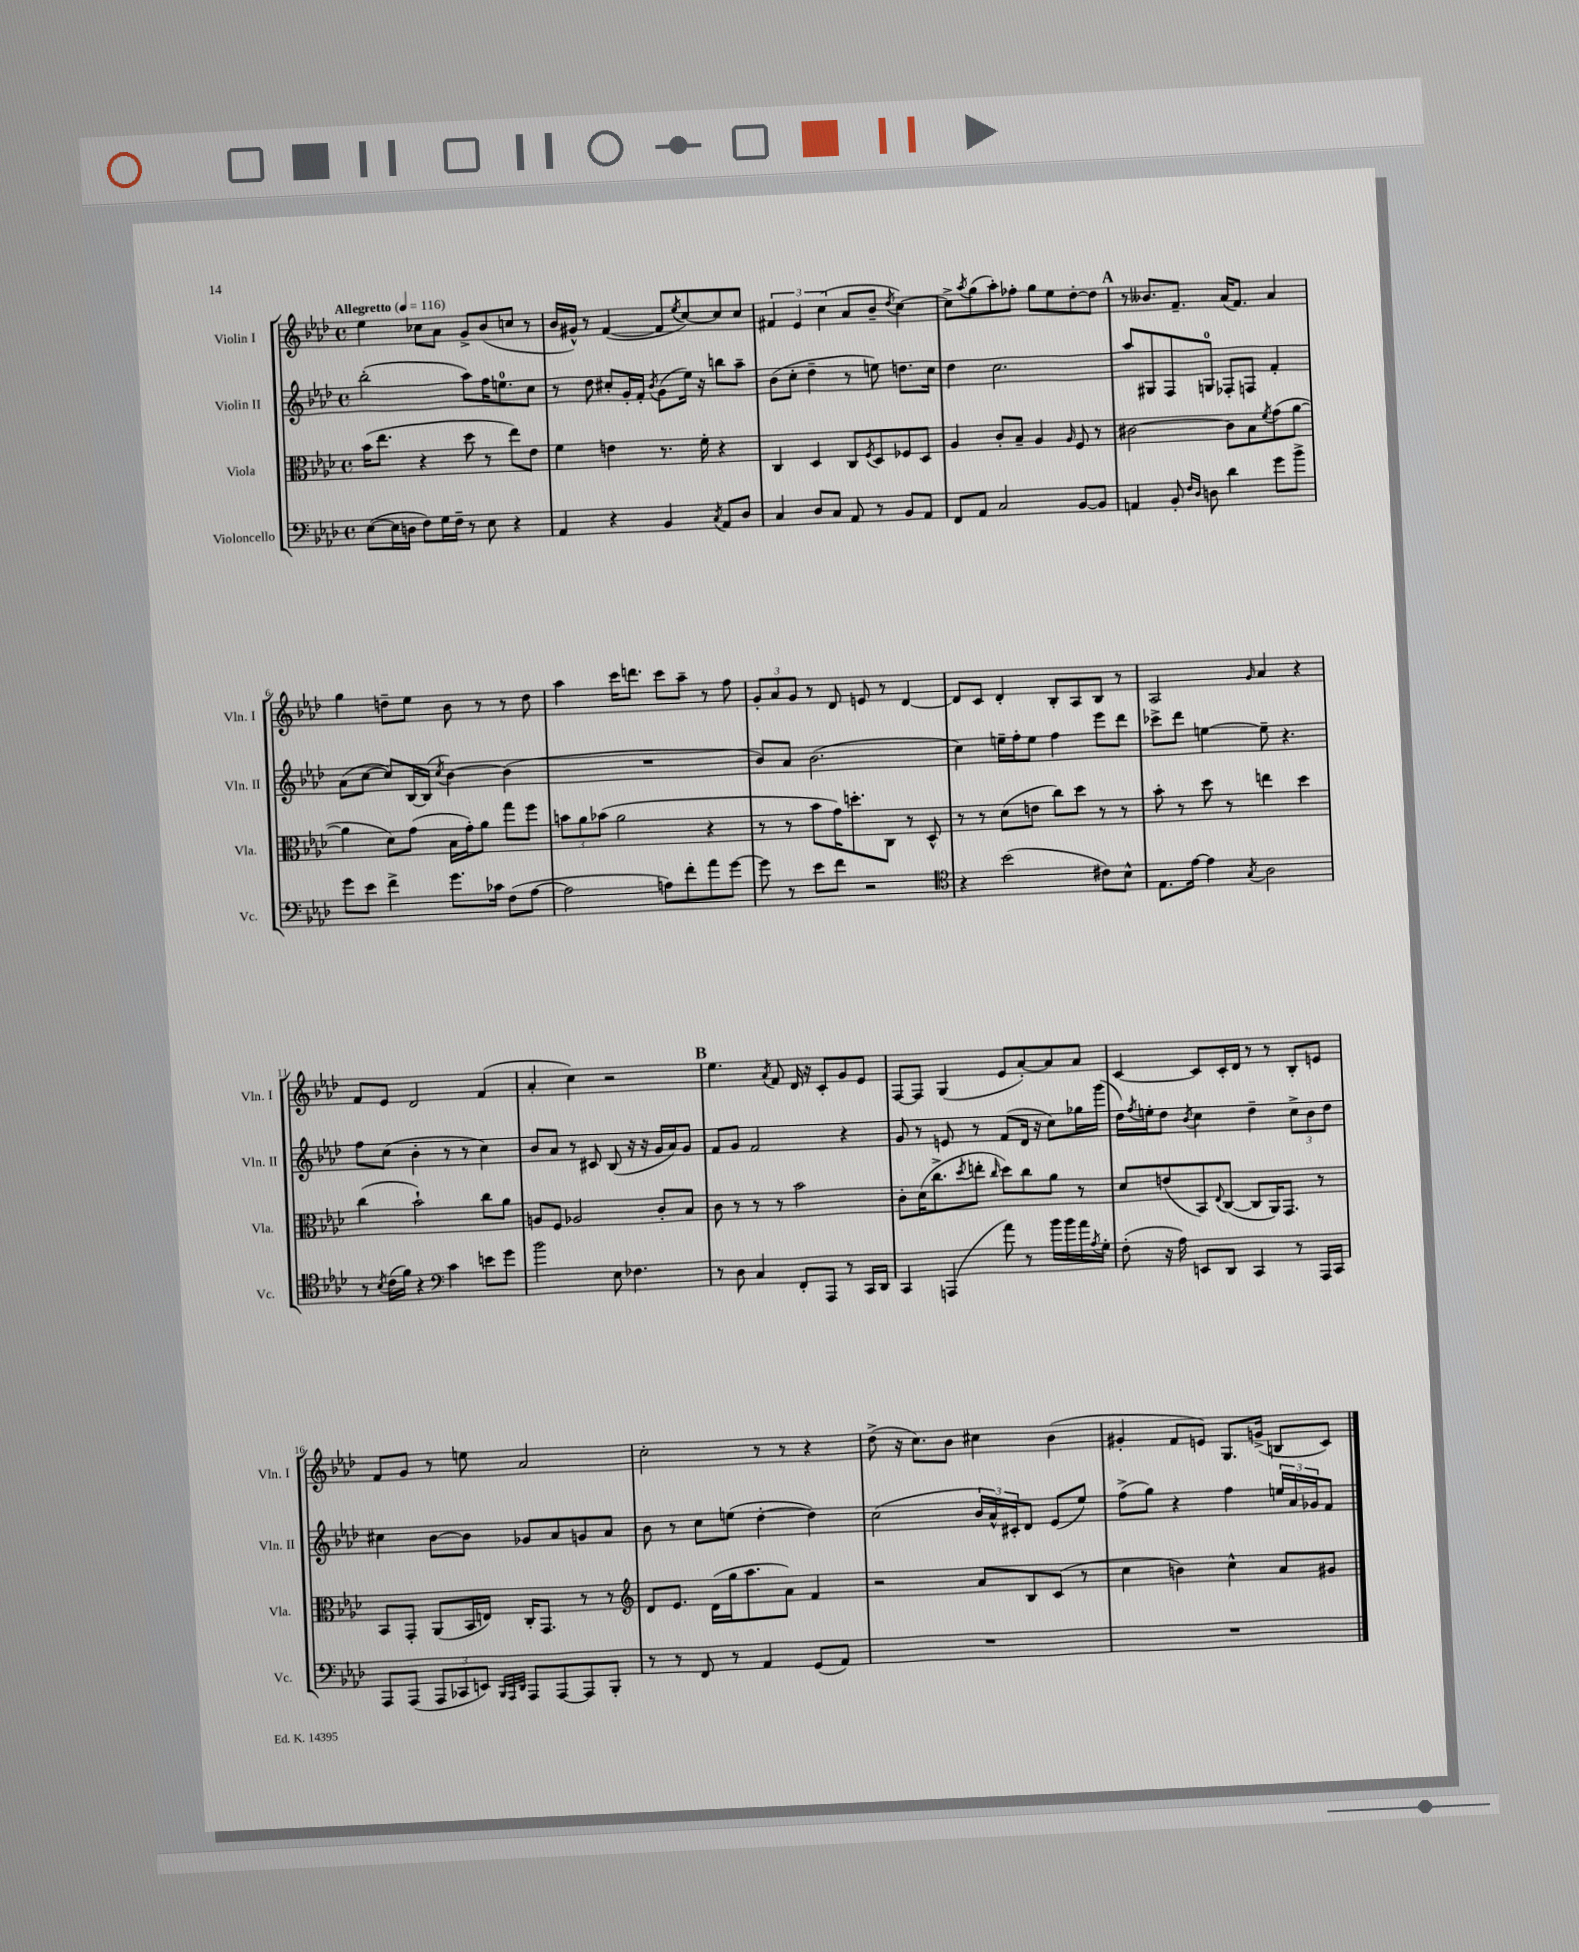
<<
\new StaffGroup <<
\new Staff = "s0" \with { instrumentName = "Violin I" shortInstrumentName = "Vln. I" } {
    \clef treble \key aes \major \defaultTimeSignature \time 4/4 \tempo "Allegretto" 4 = 116
    ees''4 ces''8 aes'8 g'8-> bes'8( c''8 r8 |
    bes'16 gis'16-^) r8 f'4~( f'8 \acciaccatura { ees''8 } c''8~) c''8 c''8 |
    \tuplet 3/2 { fis'4 ees'4 c''4( } aes'8 bes'8-- \acciaccatura { des''8 } c''4~) |
    c''8-> \acciaccatura { aes''8 } g''8( aes''8-.) fes''8-. g''8 ees''8 des''8~-. des''8 |
    \mark \markup { \bold "A" } r8 beses'8. f'8.-- aes'16( f'8.) aes'4 |
    g''4 d''8-- ees''8 bes'8 r8 r8 d''8 |
    aes''4 c'''16 d'''8. c'''8 aes''8-- r8 f''8 |
    \tuplet 3/2 { g'8-. aes'8 g'8 } r8 des'8 e'8 r8 des'4~ |
    des'8 c'8 des'4-. bes8-. aes8 bes8 r8 |
    aes2 \grace { g'16 } aes'4 r4 |
    f'8 ees'8 des'2 f'4( |
    aes'4-. c''4) r2 |
    \mark \markup { \bold "B" } ees''4. \acciaccatura { aes'8 } f'8 des'16 r16 c'8-. g'8 ees'8 |
    f8~ f8 g4( ees'8 aes'8~-.) aes'8 aes'8 |
    c'4~ c'8 c'16-. des'16 r8 r8 bes8-. e'8 |
    f'8 g'8 r8 e''8 aes'2 |
    c''2-. r8 r8 r4 |
    des''8->( r16 c''8.) bes'8 cis''4 bes'4( |
    gis'4-. f'8 e'8) g8. g'16->( b8 c'8) \bar "|." |
}
\new Staff = "s1" \with { instrumentName = "Violin II" shortInstrumentName = "Vln. II" } {
    \clef treble \key aes \major \defaultTimeSignature \time 4/4
    bes''2-.( aes''8) f''16 e''8.-0 c''8 |
    r8 des''8 cis''8-. g'16-. f'16-. \acciaccatura { bes'8 } g'8( ees''16) r16 b''8 aes''8-- |
    bes'8( c''8-. des''4-- r8 e''8) d''8. c''16 |
    des''4 c''2. |
    \mark \markup { \bold "A" } aes''8 gis8 f8 g8-0 fes8-. f8 f'4-. |
    aes'8( c''8~ c''8) bes16~ bes16( \acciaccatura { c''8 } bes'4~) bes'4( |
    R1 |
    bes'8) aes'8 bes'2.( |
    c''4) e''16-- f''16-. e''8 f''4 ees'''8 des'''8 |
    ces'''8-> des'''8 e''4~ e''8-- r4. |
    f''8 c''8( bes'4-. r8 r8 c''4) |
    bes'8 aes'8 r8 cis'8 bes8( r16 r16 g'16 aes'16) g'8 |
    \mark \markup { \bold "B" } f'8 g'8 f'2 r4 |
    g'8 r8 e'8 r8 f'8( des'16 r16 c''8) ges''16 g'''16( |
    des''16) \acciaccatura { f''8 } e''16-. des''8 \acciaccatura { bes'8 } c''4 des''4-- \tuplet 3/2 { c''8-> bes'8 des''8 } |
    cis''4 bes'8~ bes'8 ges'8 aes'8 g'8 aes'8 |
    bes'8 r8 c''8 e''8( des''4~-. des''4) |
    c''2( \tuplet 3/2 { bes'16 aes'16-^) cis'16-. } des'8 ees'8( ees''8) |
    f''8->( g''8) r4 f''4 \tuplet 3/2 { e''16 aes'16 ges'16 } f'8 \bar "|." |
}
\new Staff = "s2" \with { instrumentName = "Viola" shortInstrumentName = "Vla." } {
    \clef alto \key aes \major \defaultTimeSignature \time 4/4
    bes'16( ees''8. r4 des''8 r8 ees''8) ees'8 |
    f'4 e'4 r8. f'16-. r4 |
    c4 des4 c8 \acciaccatura { f8 } des8 fes8 des8 |
    aes4 c'8-. bes8-- aes4 \grace { aes16 } f8 r8 |
    \mark \markup { \bold "A" } cis'2~ cis'8 bes8 \acciaccatura { f'8 } g'8( aes'8~ |
    aes'4 des'8) g'8( bes16 g'16-.) aes'8 g''8 f''8 |
    \tuplet 3/2 { b'8 aes'8 bes'8( } aes'2 r4 |
    r8 r8 bes'8 g'16) d''8.-. c8 r8 des8-^ |
    r8 r8 des'8( e'8 c''8) des''8 r8 r8 |
    bes'8-. r8 des''8 r8 e''4 des''4 |
    c''4( bes'2-!) c''8 aes'8 |
    a8 f8 aes2 c'8-. bes8 |
    \mark \markup { \bold "B" } c'8 r8 r8 r8 bes'2 |
    c'8-. des'16( c''8.-> \acciaccatura { des''8 } e''8-. \grace { c''16 } des''8) c''8 aes'8 r8 |
    des'8 e'8( bes,8) \appoggiatura { ees8 } c8~( c8 aes,16) g,8. r8 |
    bes,8 g,8-. aes,8( bes,16 e16) c16-. g,8. r8 r8 |
    \clef treble des'8 ees'8. des'16( g''16 aes''8. aes'8) f'4 |
    r2 aes'8 bes8 c'8( r8 |
    c''4 b'4) c''4-^ aes'8 gis'8 \bar "|." |
}
\new Staff = "s3" \with { instrumentName = "Violoncello" shortInstrumentName = "Vc." } {
    \clef bass \key aes \major \defaultTimeSignature \time 4/4
    ees8~( ees16 d16 f8) g16 f16-- r8 ees8 r4 |
    aes,4 r4 bes,4 \acciaccatura { c8 } aes,8 des8 |
    c4 des8 c8 aes,8 r8 bes,8 aes,8 |
    f,8 aes,8 c2 bes,8~ bes,8 |
    \mark \markup { \bold "A" } a,4 bes,8-. \grace { f16 des16 } d8 des'4 g'8 bes'8-> |
    g'8 ees'8 f'4-> g'8. ces'16 f8( aes8~ |
    aes2 a8) f'8-. aes'8 g'8~ |
    g'8 r8 ees'8 f'8 r2 |
    \clef tenor r4 bes'2( cis'8) bes8-^ |
    ees8. ees'16~ ees'4 \acciaccatura { g8 } aes2 |
    r8 \acciaccatura { bes8 } c'16( f'16) r4 \clef bass c'4 e'8 g'8 |
    bes'2 ees8 fes4. |
    \mark \markup { \bold "B" } r8 des8 c4 f,8-. aes,,8 r8 c,16 des,16 |
    c,4 a,,4( aes'8) r8 bes'16 bes'16 aes'16 \acciaccatura { aes8 } g16-. |
    f8-.( r16 aes16) e,8 des,8 c,4 r8 aes,,16 c,16 |
    aes,,8 aes,,8( \tuplet 3/2 { aes,,8 ces,8 e,8) } \grace { bes,,32 aes,,32 des,32 } aes,,8 aes,,8~ aes,,8 bes,,8-. |
    r8 r8 f,8 r8 aes,4 g,8( aes,8) |
    R1 |
    R1 \bar "|." |
}
>>
>>
